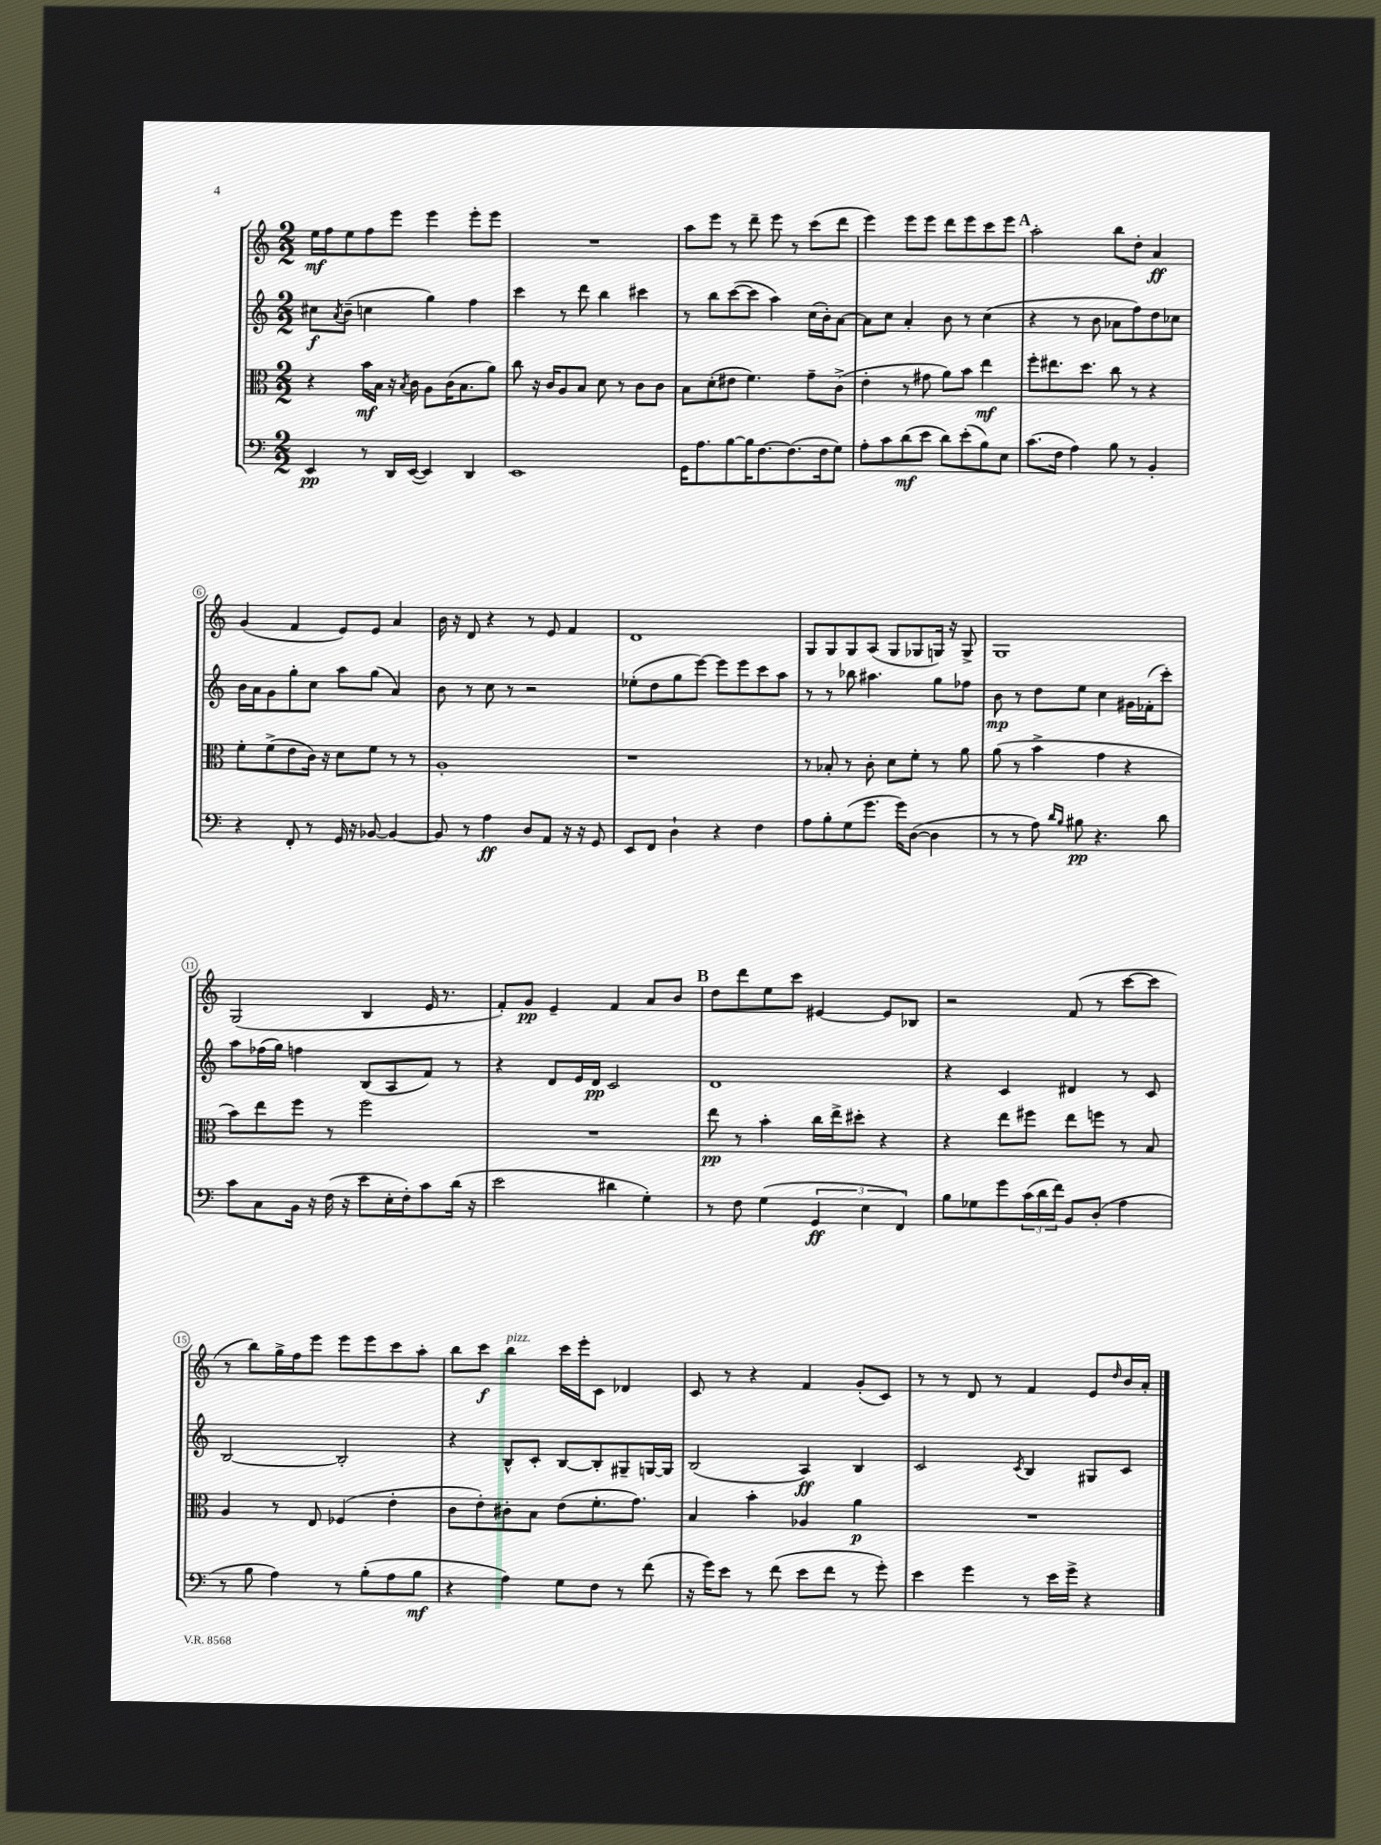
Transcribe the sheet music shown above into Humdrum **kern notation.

**kern	**dynam	**kern	**dynam	**kern	**dynam	**kern	**dynam
*part4	*part4	*part3	*part3	*part2	*part2	*part1	*part1
*staff4	*staff4	*staff3	*staff3	*staff2	*staff2	*staff1	*staff1
*clefF4	*	*clefC3	*	*clefG2	*	*clefG2	*
*k[]	*	*k[]	*	*k[]	*	*k[]	*
*M2/2	*	*M2/2	*	*M2/2	*	*M2/2	*
=1	=1	=1	=1	=1	=1	=1	=1
4EE/	pp	4r	.	8cc#X\L	f	16ee\LL	mf
.	.	.	.	.	.	16ff\J	.
.	.	.	.	8qa/	.	.	.
.	.	.	.	(8b~\J	.	8ee\	.
8r	.	16b\LL	mf	4ccn\	.	8ff\	.
.	.	16B\JJ	.	.	.	.	.
16DD/LL	.	16r	.	.	.	8eee\J	.
.	.	8qB/	.	.	.	.	.
([16EE/JJ	.	16c\	.	.	.	.	.
4EE/])	.	8A\L	.	4gg\)	.	4eee\	.
.	.	(16c\K	.	.	.	.	.
.	.	8.B\	.	.	.	.	.
4DD/	.	.	.	4ff\	.	8eee'\L	.
.	.	8a\J)	.	.	.	8eee\J	.
=2	=2	=2	=2	=2	=2	=2	=2
1EE	.	8cc\	.	4ccc\	.	1r	.
.	.	16r	.	.	.	.	.
.	.	16c/KL	.	.	.	.	.
.	.	8A/	.	8r	.	.	.
.	.	8B/J	.	8ddd\	.	.	.
.	.	8d\	.	4bb\	.	.	.
.	.	8r	.	.	.	.	.
.	.	8c\L	.	4ccc#X\	.	.	.
.	.	8c\J	.	.	.	.	.
=3	=3	=3	=3	=3	=3	=3	=3
16GG\KL	.	8B\L	.	8r	.	8aa\L	.
8.A\	.	.	.	.	.	.	.
.	.	(8d'\	.	8bb\L	.	8eee\J	.
[8B\	.	8e#X\J	.	([8ccc\	.	8r	.
16B\K]	.	4.f\)	.	8ccc\J]	.	8ddd~\	.
[8.F\	.	.	.	.	.	.	.
.	.	.	.	4aa\)	.	8eee\	.
(8.F\]	.	.	.	.	.	8r	.
.	.	8g~\L	.	(16cc\LL	.	(8ccc\L	.
16F\k	.	.	.	16b'\J)	.	.	.
8G\J)	.	(8c^\J	.	[8a\J	.	8ddd\J	.
=4	=4	=4	=4	=4	=4	=4	=4
8A'\L	.	4e'\	.	8a\L]	.	4eee\)	.
8c\	.	.	.	8cc\J	.	.	.
(8d\	mf	8r	.	4a'/	.	8eee\L	.
8e\J	.	8g#X\	.	.	.	8eee\J	.
8d\L)	.	8a\L)	.	8b\	.	8ddd\L	.
(8e'\	.	8b\J	.	8r	.	8eee\	.
8B\)	.	4ee\	mf	(4cc\	.	8ccc\	.
8E\J	.	.	.	.	.	8eee\J	.
!!LO:REH:place=s1:t=A
=5	=5	=5	=5	=5	=5	=5	=5
(8.c\L	.	8ff'\L	.	4r	.	2aa'\	.
.	.	8.ee#X\	.	.	.	.	.
16F\Jk	.	.	.	.	.	.	.
4A\)	.	.	.	8r	.	.	.
.	.	8.dd\J	.	.	.	.	.
.	.	.	.	8b\	.	.	.
8B\	.	8cc\	.	8a-X\L	.	8bb\L	.
8r	.	8r	.	8ff\)	.	8dd'\J	.
4BB'/	.	4r	.	8dd\	.	4a/	ff
.	.	.	.	8cc-X\J	.	.	.
!!LO:LB:g=z
=6	=6	=6	=6	=6	=6	=6	=6
4r	.	8f'\L	.	16b\LL	.	(4g/	.
.	.	.	.	16a\J	.	.	.
.	.	(8f^\	.	8g\	.	.	.
8FF'/	.	8e\	.	8gg'\	.	4f/	.
8r	.	16c\Jk)	.	8cc\J	.	.	.
.	.	16r	.	.	.	.	.
16GG/	.	8d\L	.	8aa\L	.	8e/L)	.
16r	.	.	.	.	.	.	.
[8BB-X/	.	8f\J	.	(8gg\J	.	8e/J	.
4BB-/_	.	8r	.	4a/)	.	4a/	.
.	.	8r	.	.	.	.	.
=7	=7	=7	=7	=7	=7	=7	=7
8BB-/]	.	1A'	.	8b\	.	16b\	.
.	.	.	.	.	.	16r	.
8r	.	.	.	8r	.	8d/	.
4A\	ff	.	.	8cc\	.	4r	.
.	.	.	.	8r	.	.	.
8D/L	.	.	.	2r	.	8r	.
8AA/J	.	.	.	.	.	8e/	.
16r	.	.	.	.	.	4f/	.
16r	.	.	.	.	.	.	.
8GG/	.	.	.	.	.	.	.
=8	=8	=8	=8	=8	=8	=8	=8
8EE/L	.	1r	.	(8ee-X'\L	.	1d	.
8FF/J	.	.	.	8dd\	.	.	.
4D`\	.	.	.	8gg\	.	.	.
.	.	.	.	[8eee\J)	.	.	.
4r	.	.	.	8eee\L]	.	.	.
.	.	.	.	8eee\	.	.	.
4F\	.	.	.	8ccc\	.	.	.
.	.	.	.	8aa\J	.	.	.
=9	=9	=9	=9	=9	=9	=9	=9
8A\L	.	8r	.	8r	.	8G/L	.
8B'\	.	8B-X'/	.	8r	.	8G/	.
(8G\	.	8r	.	8bb-X\	.	8G/	.
8.g\J	.	8c'\	.	4.aa#X\	.	(8A/J	.
.	.	8d\L	.	.	.	8G/L	.
16g\KL)	.	.	.	.	.	.	.
([8D\J	.	8f'\J	.	.	.	8G-X/	.
4D\]	.	8r	.	8gg\L	.	16Gn/Jk)	.
.	.	.	.	.	.	16r	.
.	.	8a\	.	8ff-X\J	.	8G^/	.
=10	=10	=10	=10	=10	=10	=10	=10
8r	.	(8a\	.	8b\	mp	1G	.
8r	.	8r	.	8r	.	.	.
8A\)	.	4b^\	.	8dd\L	.	.	.
16qqd/LL	.	.	.	.	.	.	.
16qqB/JJ	.	.	.	.	.	.	.
8B#X\	pp	.	.	8ee\J	.	.	.
4.r	.	4g\	.	4cc\	.	.	.
.	.	4r	.	16g#X\LL	.	.	.
.	.	.	.	(16f-X'\J	.	.	.
8d\	.	.	.	8ccc'\J)	.	.	.
!!LO:LB:g=z
=11	=11	=11	=11	=11	=11	=11	=11
8c\L	.	8b\L)	.	8aa\L	.	(2G/	.
8C\	.	8ee\	.	(16ff-X\L	.	.	.
.	.	.	.	16gg\JJ)	.	.	.
16BB\Jk	.	8ff\J	.	4ffn\	.	.	.
16r	.	.	.	.	.	.	.
(16F\	.	8r	.	.	.	.	.
16r	.	.	.	.	.	.	.
8e\L	.	2ff\	.	(8B/L	.	4B/	.
16E'\L	.	.	.	8A/	.	.	.
16F'\J)	.	.	.	.	.	.	.
8c\	.	.	.	8f/J)	.	16e/	.
.	.	.	.	.	.	8.r	.
(16d\Jk	.	.	.	8r	.	.	.
16r	.	.	.	.	.	.	.
=12	=12	=12	=12	=12	=12	=12	=12
2e\	.	1r	.	4r	.	8f'/L)	.
.	.	.	.	.	.	8g/J	pp
.	.	.	.	8d/L	.	4e~/	.
.	.	.	.	16e/L	.	.	.
.	.	.	.	16d/JJ	pp	.	.
4d#X\	.	.	.	2c/	.	4f/	.
4G'\)	.	.	.	.	.	8a/L	.
.	.	.	.	.	.	8b/J	.
!!LO:REH:place=s1:t=B
=13	=13	=13	=13	=13	=13	=13	=13
8r	.	8ee\	pp	1d	.	8dd\L	.
8F\	.	8r	.	.	.	8ddd\	.
(4G\	.	4b'\	.	.	.	8ee\	.
.	.	.	.	.	.	8ccc\J	.
6GG/	ff	16cc\LL	.	.	.	[4e#X/	.
.	.	16ee^\J	.	.	.	.	.
.	.	8dd#X'\J	.	.	.	.	.
6E\	.	.	.	.	.	.	.
.	.	4r	.	.	.	8e#/L]	.
6FF/)	.	.	.	.	.	.	.
.	.	.	.	.	.	8B-X/J	.
=14	=14	=14	=14	=14	=14	=14	=14
8B\L	.	4r	.	4r	.	2r	.
8G-X\	.	.	.	.	.	.	.
8g\	.	8ee\L	.	4c/	.	.	.
(24c\L	.	8ff#X\J	.	.	.	.	.
24d\	.	.	.	.	.	.	.
24f\JJ)	.	.	.	.	.	.	.
8BB/L	.	8ee\L	.	4d#X/	.	(8f/	.
(8D'/J	.	8ffn\J	.	.	.	8r	.
4A\	.	8r	.	8r	.	[8ccc\L	.
.	.	8B/	.	8c/	.	8ccc\J]	.
!!LO:LB:g=z
=15	=15	=15	=15	=15	=15	=15	=15
8r	.	4A/	.	[2B/	.	8r	.
8B\	.	.	.	.	.	8bb\L)	.
4A\)	.	8r	.	.	.	16gg^\L	.
.	.	.	.	.	.	16ff\J	.
.	.	8E/	.	.	.	8eee\J	.
8r	.	(4F-X/	.	2B'/]	.	8eee\L	.
(8B'\L	.	.	.	.	.	8eee\	.
8A\	.	4e'\	.	.	.	8ccc\	.
8B\J	mf	.	.	.	.	8aa'\J	.
=16	=16	=16	=16	=16	=16	=16	=16
4r	.	8c\L	.	4r	.	8bb\L	.
.	.	8e'\)	.	.	.	8ccc\J	f
!	!	!	!	!	!	!LO:TX:a:i:t=pizz.	!
4A\)	.	8c#X'\	.	8B^^/L	.	4bb\	.
.	.	8B\J	.	8c'/J	.	.	.
8G\L	.	(8e\L	.	[8B/L	.	16ccc\LL	.
.	.	.	.	.	.	16eee'\J	.
8F\J	.	8.f'\	.	8B'/]	.	8c\J	.
8r	.	.	.	8G#X~/	.	4d-X/	.
.	.	8.g\J)	.	.	.	.	.
(8f\	.	.	.	[16Gn/L	.	.	.
.	.	.	.	16G/JJ]	.	.	.
=17	=17	=17	=17	=17	=17	=17	=17
16r	.	4B/	.	(2B/	.	8c/	.
16g\KL)	.	.	.	.	.	.	.
8e\J	.	.	.	.	.	8r	.
8r	.	4b'\	.	.	.	4r	.
(8f\	.	.	.	.	.	.	.
8e\L	.	4A-X/	.	4A/)	ff	4f/	.
8f\J	.	.	.	.	.	.	.
8r	.	4a\	p	4B/	.	(8g'/L	.
8g'\)	.	.	.	.	.	8c/J)	.
=18	=18	=18	=18	=18	=18	=18	=18
4e\	.	1r	.	2c/	.	8r	.
.	.	.	.	.	.	8r	.
4g\	.	.	.	.	.	8d/	.
.	.	.	.	.	.	8r	.
.	.	.	.	8qc/	.	.	.
8r	.	.	.	4B/	.	4f/	.
16e\LL	.	.	.	.	.	.	.
16g^\JJ	.	.	.	.	.	.	.
4r	.	.	.	8G#X/L	.	8e/L	.
.	.	.	.	.	.	16qqdd/	.
.	.	.	.	8c/J	.	16b/L	.
.	.	.	.	.	.	16a'/JJ	.
==	==	==	==	==	==	==	==
*-	*-	*-	*-	*-	*-	*-	*-
